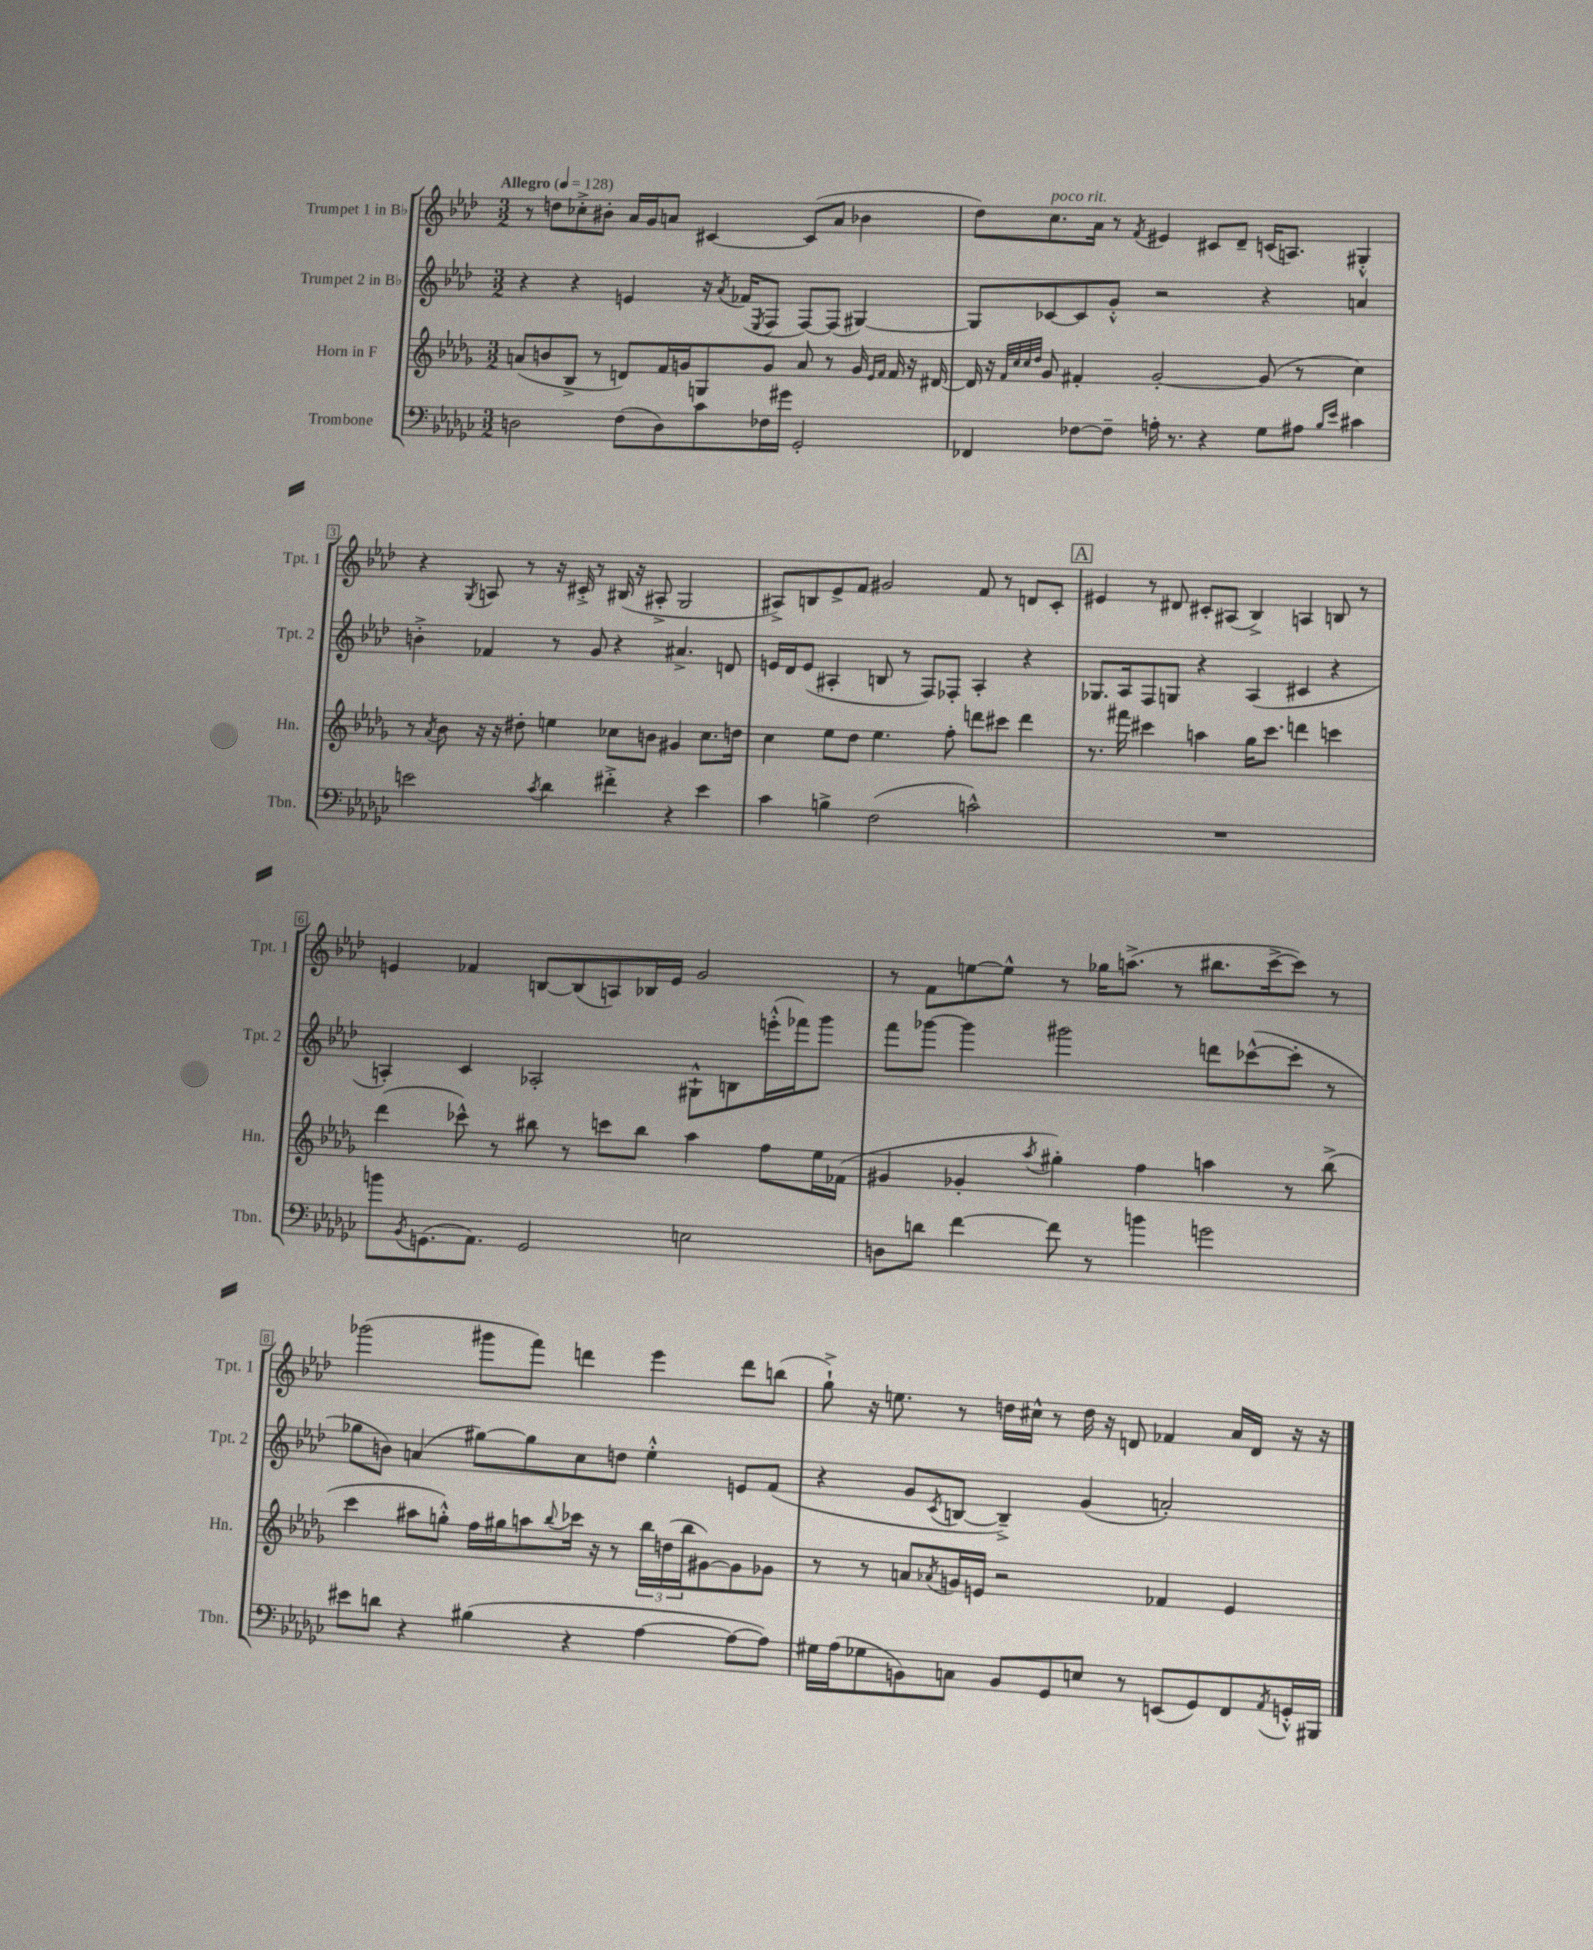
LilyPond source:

<<
\new StaffGroup <<
\new Staff = "s0" \with { instrumentName = "Trumpet 1 in Bb" shortInstrumentName = "Tpt. 1" } {
    \clef treble \key aes \major \numericTimeSignature \time 3/2 \tempo "Allegro" 4 = 128
    r8 d''8 ces''8-.-> bis'8-. aes'16 g'16 a'8 cis'4~ cis'8( a'8 bes'4 |
    des''8) c''8.^\markup { \italic "poco rit." } aes'16 r8 \acciaccatura { f'8 } eis'4 cis'8 des'8-- c'16( a8.) gis4-.-^ |
    r4 \acciaccatura { g8 } a8 r8 r16 cis'16-.-> r8 bis16( r16 ais8-.-> g2 |
    ais8->) b8 ees'8-> f'8 gis'2 f'8 r8 d'8 c'8-. |
    \mark \markup { \box "A" } eis'4 r8 dis'8 cis'8-. ais8( bes4->) a4 b8 r8 |
    e'4 fes'4 b8~ b8( a8) bes16 e'16 g'2 |
    r8 f'8 e''8~ e''8-^ r8 ges''16 a''8.->( r8 bis''8. c'''16~-> c'''8) r8 |
    ges'''2( gis'''8 f'''8) d'''4 ees'''4 d'''8 b''8( |
    g''8-!->) r16 e''8. r8 d''16 cis''16-^ r8 d''16 r16 d'8 fes'4 aes'16 d'16 r16 r16 \bar "|." |
}
\new Staff = "s1" \with { instrumentName = "Trumpet 2 in Bb" shortInstrumentName = "Tpt. 2" } {
    \clef treble \key aes \major \numericTimeSignature \time 3/2
    r4 r4 e'4 r16 \acciaccatura { aes'8 } fes'16( \acciaccatura { ees8 } f8 f8~) f8( gis4~) |
    gis8 ces'8~ ces'8 g'8-.-^ r2 r4 a'4 |
    b'4-.-> fes'4 r8 g'8 r4 ais'4.-> d'8 |
    e'16 des'16 e'8( ais4-. b8 r8 f8) fes8-. ais4-. r4 |
    \mark \markup { \box "A" } ges8. aes16 f8 g8 r4 aes4( cis'4 r4 |
    a4-.) c'4 aes2-. gis8-!-^ b8 e'''16-.-^( fes'''16) g'''8 |
    f'''8 ges'''8~ ges'''4 gis'''2 d'''8 ces'''8~-^( ces'''8-. r8 |
    ges''8 b'8) a'4( gis''8~) gis''8 c''8 d''8 ees''4-.-^ e'8 f'8( |
    r4 g'8 \acciaccatura { c'8 } b8~ b4--->) g'4( a'2-.) \bar "|." |
}
\new Staff = "s2" \with { instrumentName = "Horn in F" shortInstrumentName = "Hn." } {
    \clef treble \key des \major \numericTimeSignature \time 3/2
    a'8( b'8 bes8-> r8 d'8) f'16 g'16 g8 g'8 a'8 r8 g'16 \grace { ees'16 f'16 } f'16 r16 dis'16~ |
    dis'16 r16 \grace { f'32 c''32 c''32 des''32 } ges'8 fis'4-. ges'2~-. ges'8( r8 c''4) |
    r8 \acciaccatura { aes'8 } bes'8 r16 r16 dis''8-. e''4 ces''8 b'8 gis'4 ces''8. d''16 |
    c''4 ees''8 des''8 ees''4. f''8-. d'''8 cis'''8 d'''4 |
    \mark \markup { \box "A" } r8. fis'''16 cis'''4 a''4 ges''16 cis'''8. d'''4 c'''4 |
    des'''4( ces'''8-^) r8 bis''8 r8 c'''8 bis''8 aes''4 f''8 ees''16 fes'16( |
    gis'4 ges'4-. \acciaccatura { aes''8 } gis''4-.) f''4 a''4 r8 bes''8->( |
    c'''4 ais''8 g''8-.-^) f''16 gis''16 a''8 \appoggiatura { bes''8 } ces'''16 r16 r8 \tuplet 3/2 { bes''16 d''16( bes''16 } gis'8~) gis'8 ges'8 |
    r8 r8 a'8 \acciaccatura { aes'8 } g'16 e'16 r2 fes'4 e'4 \bar "|." |
}
\new Staff = "s3" \with { instrumentName = "Trombone" shortInstrumentName = "Tbn." } {
    \clef bass \key ges \major \numericTimeSignature \time 3/2
    d2 f8( d8) ces'8 fes16 gis'16 ges,2-. |
    fes,4 fes8~ fes8-- a16-. r8. r4 ges8 ais8 \grace { bes16 ees'16 } cis'4 |
    e'2 \acciaccatura { ces'8 } des'4 fis'4-.-> r4 e'4 |
    ces'4 b4-> f2( c'2-^) |
    \mark \markup { \box "A" } R1. |
    b'8 \acciaccatura { bes,8 } g,8.( aes,8.) g,2 e2 |
    d8 d'8 f'4~ f'8 r8 b'4 g'2 |
    eis'8 d'8 r4 bis4( r4 aes4~ aes8~ aes8) |
    gis16 aes16( ges8 b,8) c8 b,8 ges,8 e8 r8 e,8( ges,8) f,8 \acciaccatura { aes,8 } g,16-.-^ bis,,16 \bar "|." |
}
>>
>>
\layout { \context { \Score \override BarNumber.stencil = #(make-stencil-boxer 0.1 0.3 ly:text-interface::print) } }
